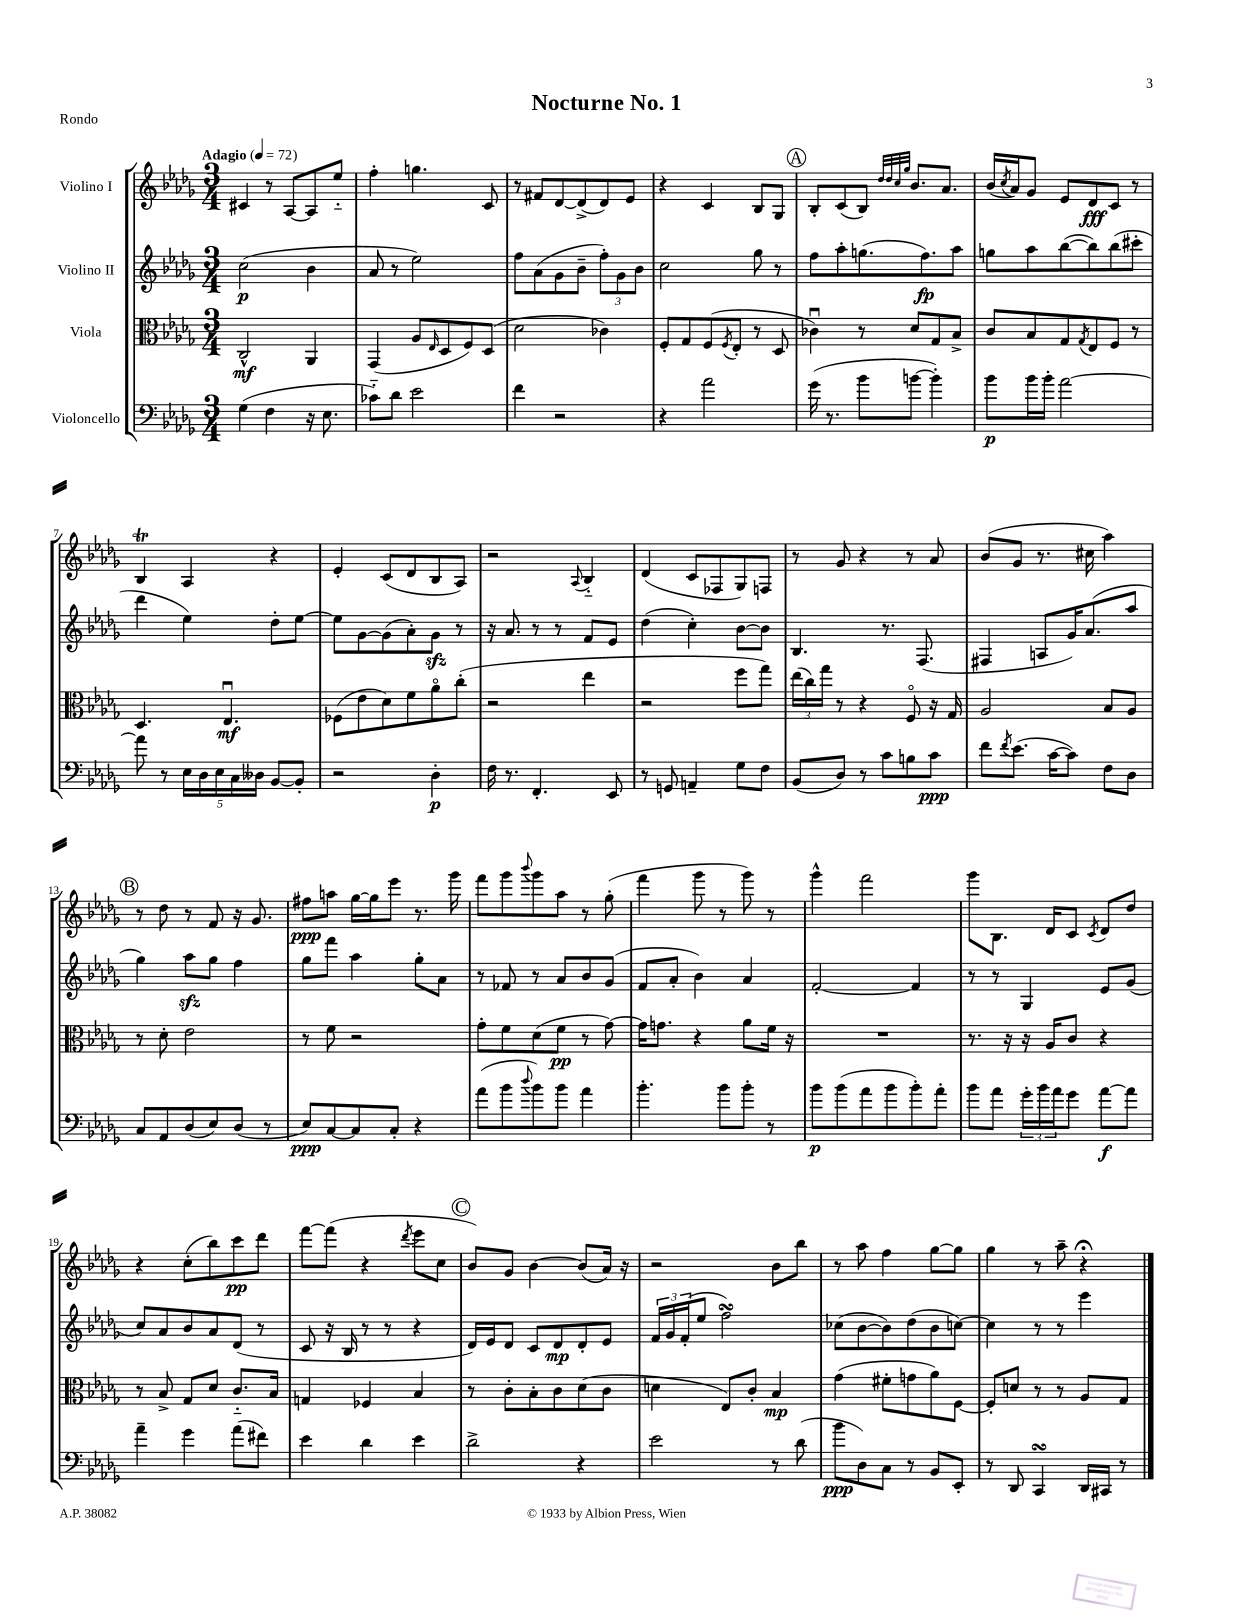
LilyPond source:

\header { title = "Nocturne No. 1" piece = "Rondo" }
<<
\new StaffGroup <<
\new Staff = "s0" \with { instrumentName = "Violino I" } {
    \clef treble \key des \major \numericTimeSignature \time 3/4 \tempo "Adagio" 4 = 72
    cis'4 r8 aes8~ aes8 ees''8-_ |
    f''4-. g''4. c'8 |
    r8 fis'8 des'8~ des'8->( des'8) ees'8 |
    r4 c'4 bes8 ges8 |
    \mark \markup { \circle "A" } bes8-. c'8( bes8) \grace { des''32 des''32 c''32 ges''32 } bes'8. aes'8. |
    bes'16( \acciaccatura { c''8 } aes'16) ges'8 ees'8 des'8\fff c'8 r8 |
    bes4\trill aes4 r4 |
    ees'4-. c'8( des'8 bes8 aes8) |
    r2 \appoggiatura { aes8 } bes4-_ |
    des'4( c'8 fes8 ges8) f8 |
    r8 ges'8 r4 r8 aes'8 |
    bes'8( ges'8 r8. cis''16 aes''4) |
    \mark \markup { \circle "B" } r8 des''8 r8 f'8 r16 ges'8. |
    fis''8\ppp a''8 ges''16~ ges''16 ees'''8 r8. ges'''16 |
    f'''8 ges'''8 \appoggiatura { bes'''8 } ges'''8 aes''8 r8 ges''8-.( |
    f'''4 ges'''8 r8 ges'''8) r8 |
    ges'''4-^ f'''2 |
    ges'''8 bes8. des'16 c'8 \acciaccatura { c'8 } des'8 des''8 |
    r4 c''8-.( bes''8) c'''8\pp des'''8 |
    f'''8~ f'''8( r4 \acciaccatura { des'''8 } ees'''8 c''8 |
    \mark \markup { \circle "C" } bes'8) ges'8 bes'4~ bes'8( aes'16) r16 |
    r2 bes'8 bes''8 |
    r8 aes''8 f''4 ges''8~ ges''8 |
    ges''4 r8 aes''8-- r4\fermata \bar "|." |
}
\new Staff = "s1" \with { instrumentName = "Violino II" } {
    \clef treble \key des \major \numericTimeSignature \time 3/4
    c''2\p( bes'4 |
    aes'8 r8 ees''2) |
    f''8 aes'8( ges'8 bes'8-- \tuplet 3/2 { f''8-.) ges'8 bes'8 } |
    c''2 ges''8 r8 |
    \mark \markup { \circle "A" } f''8 aes''8-. g''8.( f''8.\fp) aes''8 |
    g''8 aes''8 bes''8~( bes''8) bes''8( cis'''8-. |
    des'''4 ees''4) des''8-. ees''8~ |
    ees''8 ges'8~ ges'8( aes'8-.) ges'8\sfz r8 |
    r16 aes'8. r8 r8 f'8 ees'8 |
    des''4( c''4-.) bes'8~ bes'8 |
    bes4. r8. f8.( |
    fis4 a8 ges'16) aes'8.( aes''8 |
    \mark \markup { \circle "B" } ges''4) aes''8\sfz ges''8 f''4 |
    ges''8 f'''8 aes''4 ges''8-. aes'8 |
    r8 fes'8 r8 aes'8 bes'8 ges'8( |
    f'8 aes'8-. bes'4) aes'4 |
    f'2~-. f'4 |
    r8 r8 ges4 ees'8 ges'8( |
    c''8) aes'8 bes'8 aes'8 des'8( r8 |
    c'8 r16 bes16 r8 r8 r4 |
    \mark \markup { \circle "C" } des'16) ees'16 des'8 c'8 des'8\mp des'8-. ees'8 |
    \tuplet 3/2 { f'16 ges'16 f'16-.( } ees''8 f''2\turn) |
    ces''8( bes'8~ bes'8) des''8( bes'8 c''8~) |
    c''4 r8 r8 ees'''4 \bar "|." |
}
\new Staff = "s2" \with { instrumentName = "Viola" } {
    \clef alto \key des \major \numericTimeSignature \time 3/4
    c2-^\mf aes,4 |
    ges,4( aes8 \grace { ees16 } des8 f8) des8( |
    des'2 ces'4) |
    f8-. ges8 f8( \acciaccatura { f8 } ees8-. r8 des8 |
    \mark \markup { \circle "A" } ces'4\downbow) r8 des'8 ges8 bes8-> |
    c'8 bes8 ges8 \acciaccatura { ges8 } ees8 f8 r8 |
    des4. ees4.\downbow\mf |
    fes8( ees'8 des'8) f'8 aes'8\flageolet c''8-.( |
    r2 ees''4 |
    r2 f''8 ges''8) |
    \tuplet 3/2 { ees''16( c''16) ges''16 } r8 r4 f8\flageolet r16 ges16 |
    aes2 bes8 aes8 |
    \mark \markup { \circle "B" } r8 des'8-. ees'2 |
    r8 f'8 r2 |
    ges'8-. f'8 des'8( f'8\pp r8 ges'8~) |
    ges'16 g'8. r4 aes'8 f'16 r16 |
    R2. |
    r8. r16 r16 aes16 c'8 r4 |
    r8 bes8-> ges8 des'8 c'8.-_ bes16 |
    g4 fes4 bes4 |
    \mark \markup { \circle "C" } r8 c'8-. bes8-. c'8 des'8( c'8 |
    d'4 ees8) c'8-. bes4\mp |
    ges'4( fis'8-. g'8 aes'8) f8~ |
    f8-. d'8 r8 r8 aes8 ges8 \bar "|." |
}
\new Staff = "s3" \with { instrumentName = "Violoncello" } {
    \clef bass \key des \major \numericTimeSignature \time 3/4
    ges4( f4 r16 ees8. |
    ces'8-_) des'8 ees'2 |
    f'4 r2 |
    r4 aes'2 |
    \mark \markup { \circle "A" } ges'16( r8. bes'8 b'8~ b'4-.) |
    bes'8\p bes'16 bes'16-. aes'2~ |
    aes'8 r8 \tuplet 5/4 { ees16 des16 ees16 c16 deses16 } bes,8~ bes,8-. |
    r2 des4-.\p |
    f16 r8. f,4.-. ees,8 |
    r8 g,8 a,4-- ges8 f8 |
    bes,8( des8) r8 c'8 b8 c'8\ppp |
    f'8 \acciaccatura { f'8 } ees'8.( c'16~ c'8) f8 des8 |
    \mark \markup { \circle "B" } c8 aes,8 des8( ees8) des8( r8 |
    ees8\ppp) c8~ c8 c8-. r4 |
    aes'8( bes'8 \appoggiatura { des''8 } bes'8) bes'8 aes'4 |
    bes'4.-. bes'8 bes'8-. r8 |
    bes'8\p bes'8( aes'8 bes'8 bes'8-.) aes'8-. |
    bes'8 aes'8 \tuplet 3/2 { ges'16-. bes'16 aes'16 } ges'8 aes'8~\f aes'8 |
    aes'4-- ges'4 aes'8( fis'8) |
    ees'4 des'4 ees'4 |
    \mark \markup { \circle "C" } des'2-> r4 |
    ees'2 r8 des'8( |
    bes'8\ppp des8) c8 r8 bes,8 ees,8-. |
    r8 des,8 c,4\turn des,16 cis,16 r8 \bar "|." |
}
>>
>>
